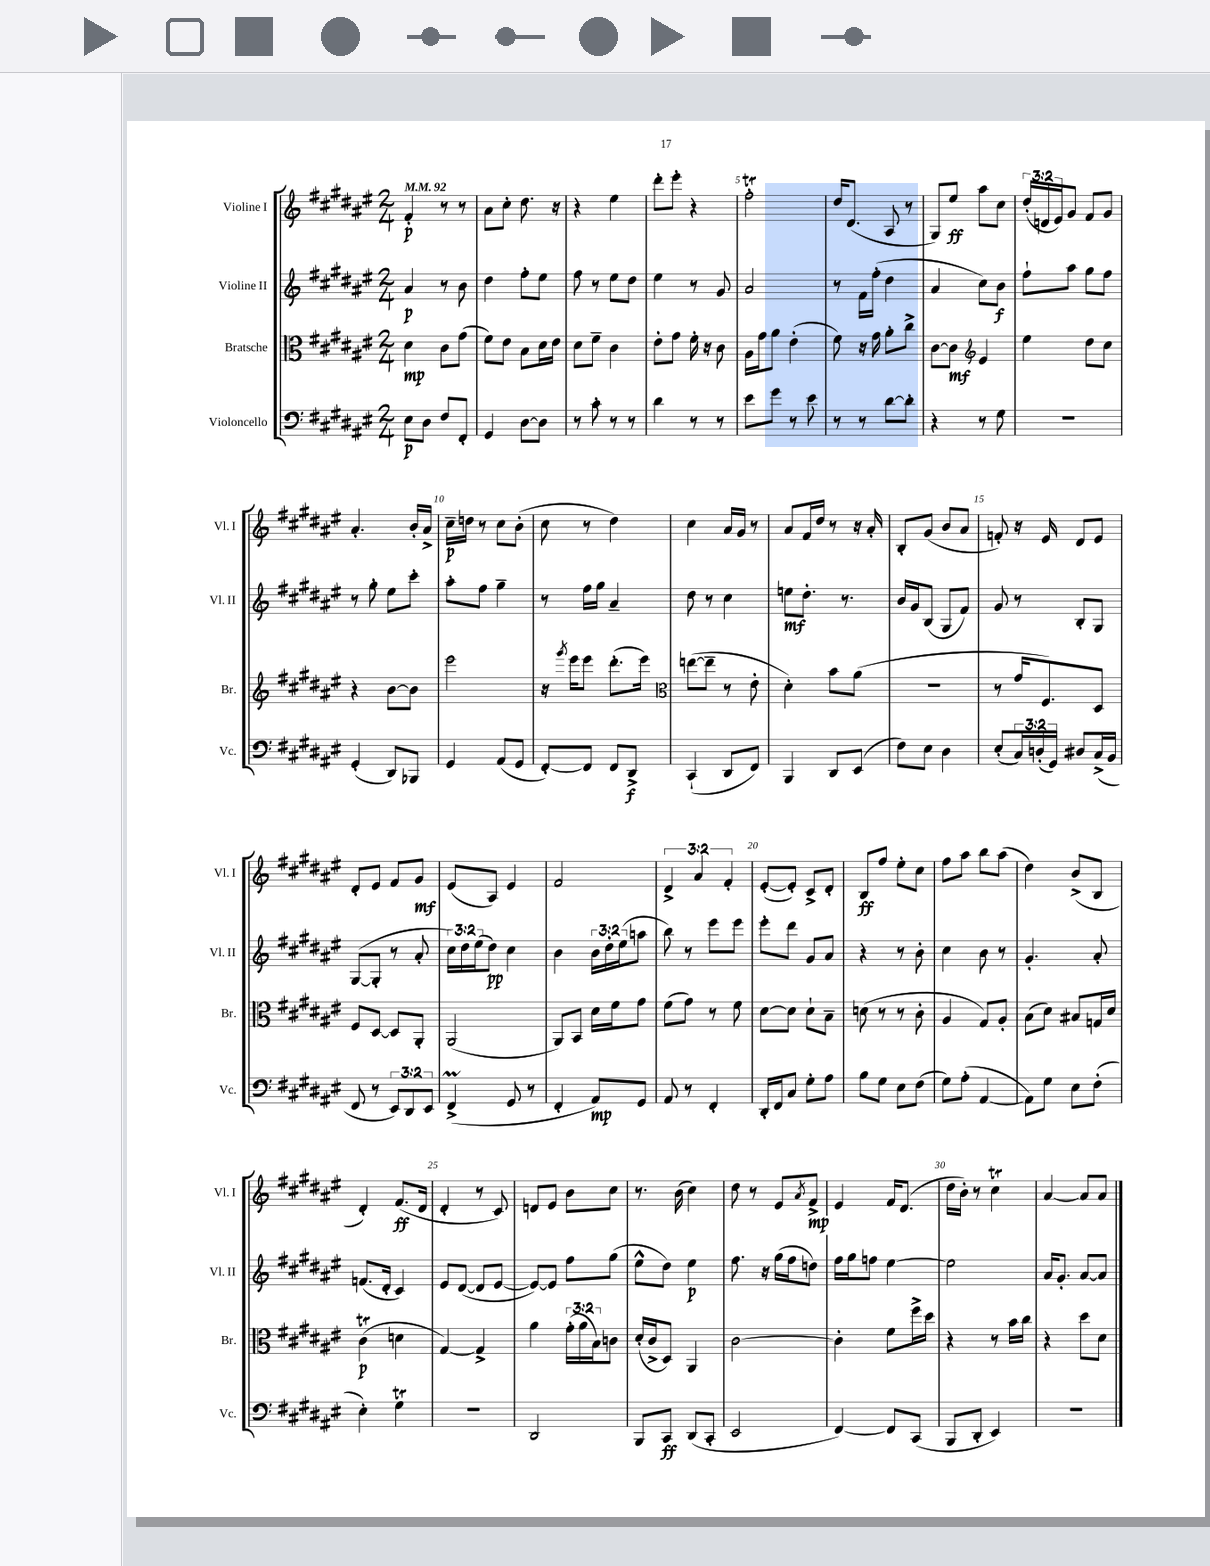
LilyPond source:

<<
\new StaffGroup <<
\new Staff = "s0" \with { instrumentName = "Violine I" shortInstrumentName = "Vl. I" } {
    \clef treble \key fis \major \numericTimeSignature \time 2/4 \override Staff.TupletNumber.text = #tuplet-number::calc-fraction-text \tempo 4 = 92
    fis'4-.\p r8 r8 |
    ais'8 cis''8-. dis''8. r16 |
    r4 eis''4 |
    dis'''8-. eis'''8-. r4 |
    fis''2-.\trill |
    dis''16 dis'8.( ais8 r8 |
    gis8) eis''8\ff ais''8 cis''8 |
    \tuplet 3/2 { dis''16-.( d'16 eis'16) } gis'8 fis'8 gis'8 |
    ais'4.-. b'16-. ais'16-> |
    cis''16--\p d''16 r8 cis''8 b'8-.( |
    cis''8 r8 dis''4) |
    cis''4 ais'16 gis'16 r8 |
    ais'8 fis'16 dis''16 r8 r16 ais'16-. |
    b8-. gis'8( b'8 ais'8 |
    f'8-.) r16 eis'16 dis'8 eis'8 |
    dis'8-. eis'8 fis'8 gis'8\mf |
    eis'8( ais8) eis'4 |
    fis'2 |
    \tuplet 3/2 { dis'4-> ais'4 fis'4-. } |
    eis'8~-.( eis'8-.) cis'8-> dis'8-. |
    b8\ff fis''8 eis''8-. cis''8 |
    fis''8 ais''8 b''8 ais''8( |
    dis''4) b'8->( b8 |
    dis'4-.) fis'8.\ff( dis'16 |
    dis'4-. r8 cis'8) |
    d'8 eis'8 b'8 cis''8 |
    r8. b'16( cis''4) |
    dis''8 r8 eis'8 \acciaccatura { ais'8 } fis'8->\mp |
    eis'4 fis'16 dis'8.( |
    dis''16 b'16-.) r8 cis''4\trill |
    ais'4~ ais'8 ais'8 \bar "|." |
}
\new Staff = "s1" \with { instrumentName = "Violine II" shortInstrumentName = "Vl. II" } {
    \clef treble \key fis \major \numericTimeSignature \time 2/4 \override Staff.TupletNumber.text = #tuplet-number::calc-fraction-text
    ais'4\p r8 b'8 |
    dis''4 fis''8-. eis''8 |
    fis''8 r8 eis''8 dis''8 |
    eis''4 r8 gis'8 |
    ais'2 |
    r8 fis'16 fis''16-.( dis''4 |
    ais'4 cis''8) b'8\f |
    fis''8-! ais''8 gis''8 fis''8 |
    r8 gis''8-. eis''8 cis'''8-. |
    ais''8-. fis''8 gis''4-- |
    r8 fis''16 gis''16 ais'4-- |
    dis''8 r8 cis''4 |
    e''8\mf dis''8.-. r8. |
    b'16 gis'16 b8( gis8 fis'8) |
    gis'8 r8 b8-. gis8 |
    gis8~( gis8-. r8 ais'8-. |
    \tuplet 3/2 { cis''16) dis''16 eis''16( } dis''8\pp) cis''4 |
    b'4 \tuplet 3/2 { b'16 dis''16-. eis''16( } a''8 |
    b''8) r8 eis'''8 eis'''8 |
    eis'''8-. dis'''8 gis'8 ais'8 |
    r4 r8 b'8-. |
    cis''4 b'8 r8 |
    gis'4.-. ais'8-. |
    f'8.( dis'16-. cis'4) |
    eis'8 dis'8~( dis'8 eis'8~ |
    eis'8~) eis'8 fis''8 gis''8( |
    eis''8-^ dis''8) eis''4\p |
    fis''8. r16 gis''16( fis''16 d''8) |
    fis''16 gis''16 f''8 eis''4~ |
    eis''2 |
    ais'16 gis'8.-. ais'8~ ais'8 \bar "|." |
}
\new Staff = "s2" \with { instrumentName = "Bratsche" shortInstrumentName = "Br." } {
    \clef alto \key fis \major \numericTimeSignature \time 2/4 \override Staff.TupletNumber.text = #tuplet-number::calc-fraction-text
    dis'4\mp cis'8 gis'8( |
    fis'8) eis'8 b8 dis'16 eis'16 |
    dis'8 fis'8-- cis'4 |
    eis'8-. gis'8 fis'16-. r16 cis'8 |
    ais16 gis'16 ais'8 eis'4-.( |
    fis'8) r16 gis'16 ais'8-. cis''8-> |
    cis'8~ cis'8\mf \clef treble eis'4 |
    eis''4 dis''8 cis''8 |
    r4 b'8~ b'8 |
    eis'''2 |
    r16 \acciaccatura { gis'''8 } eis'''16 eis'''8 dis'''8.-.( eis'''16) |
    \clef alto e''8~( e''8-- r8 eis'8-. |
    dis'4-.) b'8 ais'8( |
    r2 |
    r8 gis'16 fis8.) dis8 |
    fis8 dis8~ dis8 ais,8-. |
    ais,2( |
    ais,8) b,8 dis'16 fis'16 gis'8 |
    fis'8( gis'8) r8 fis'8 |
    dis'8~ dis'8 dis'8-! b8-- |
    d'8( r8 r8 cis'8-. |
    ais4 gis8) ais8-. |
    b8( dis'8) bis8 g16 dis'16 |
    cis'4\trill\p( d'4 |
    gis4~) gis4-> |
    ais'4 \tuplet 3/2 { gis'16-.( ais'16 b16) } c'8 |
    dis'16-.( cis'16-> dis8) ais,4 |
    cis'2~ |
    cis'4-. fis'8 fis''16-> dis''16 |
    r4 r8 b'16 cis''16 |
    r4 dis''8 dis'8 \bar "|." |
}
\new Staff = "s3" \with { instrumentName = "Violoncello" shortInstrumentName = "Vc." } {
    \clef bass \key fis \major \numericTimeSignature \time 2/4 \override Staff.TupletNumber.text = #tuplet-number::calc-fraction-text
    eis8\p dis8 fis8 fis,8-. |
    gis,4 dis8~ dis8 |
    r8 cis'8-. r8 r8 |
    dis'4 r8 r8 |
    eis'8 gis'8 r8 eis'8 |
    r8 r8 dis'8~ dis'8-. |
    r4 r8 gis8 |
    R2 |
    gis,4-.( dis,8) bes,,8 |
    gis,4 ais,8( gis,8 |
    fis,8~-.) fis,8 fis,8 dis,8->\f |
    cis,4-!( dis,8 fis,8) |
    b,,4 dis,8 eis,8( |
    fis8) eis8 dis4 |
    eis8-.( \tuplet 3/2 { cis16) d16-.( gis,16) } dis8 cis16->( b,16 |
    fis,8 r8 \tuplet 3/2 { eis,8) dis,8 eis,8 } |
    fis,4->\prall( gis,8 r8 |
    fis,4-. ais,8\mp) gis,8 |
    ais,8 r8 fis,4-. |
    dis,16-. fis,16 cis8 gis8-. ais8 |
    b8 gis8 eis8 fis8( |
    gis8) ais8-.( ais,4~ |
    ais,8) gis8 eis8 fis8-.( |
    eis4-.) gis4\trill |
    R2 |
    dis,2 |
    b,,8 cis,8\ff dis,8( cis,8-. |
    eis,2 |
    fis,4~) fis,8 cis,8( |
    b,,8 dis,8-. eis,4) |
    r2 \bar "|." |
}
>>
>>
\layout { \context { \Score \override BarNumber.break-visibility = ##(#f #t #t) barNumberVisibility = #(every-nth-bar-number-visible 5) } }
